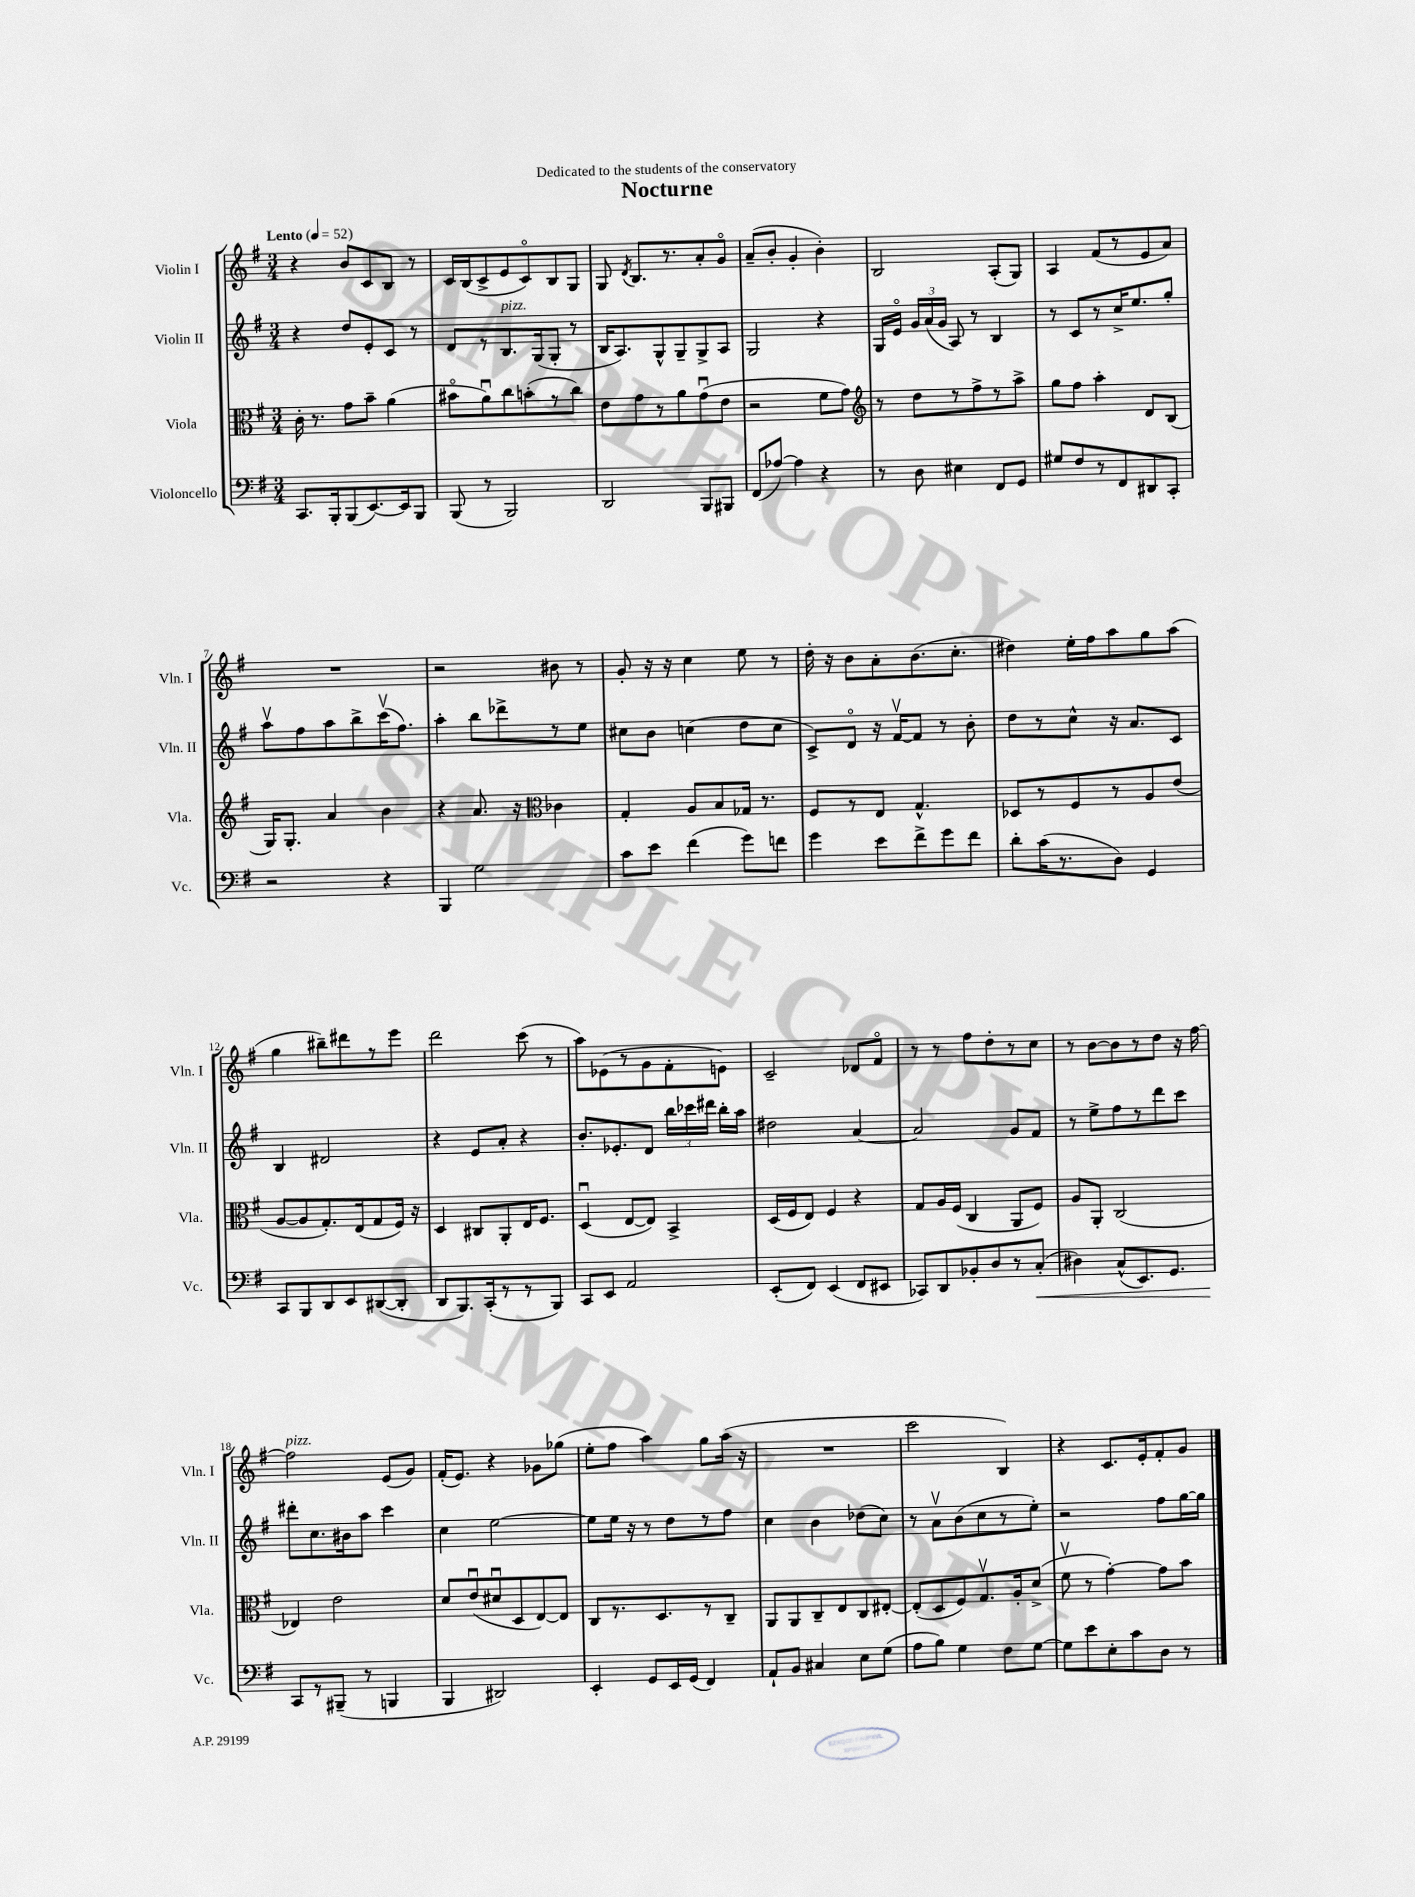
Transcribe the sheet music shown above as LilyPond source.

\header { title = "Nocturne" dedication = "Dedicated to the students of the conservatory" }
<<
\new StaffGroup <<
\new Staff = "s0" \with { instrumentName = "Violin I" shortInstrumentName = "Vln. I" } {
    \clef treble \key g \major \numericTimeSignature \time 3/4 \tempo "Lento" 4 = 52
    \autoBeamOff r4 b'8[ c'8 b8] r8 |
    c'16[ b16( c'8-> e'8 c'8\flageolet) b8 g8] |
    g8 \acciaccatura { d'8 } b8.[ r8. a'8-. g'8]\flageolet |
    a'8[--( b'8]-. g'4-. b'4-.) |
    b2 a8[-.( g8]) |
    a4 fis'8[( r8 e'8 a'8]) |
    R2. |
    r2 bis'8 r8 |
    g'8-. r16 r16 c''4 e''8 r8 |
    d''16-. r16 b'8[ a'8-. b'8.( c''8.]-. |
    dis''4) e''16[-. fis''16 a''8 g''8 a''8]( |
    g''4 bis''8[--) dis'''8 r8 e'''8] |
    d'''2 c'''8( r8 |
    a''8[) ees'8( r8 g'8 fis'8-. e'8]) |
    c'2-- des'8[ fis'8]\flageolet |
    r8 r8 fis''8[ d''8-. r8 c''8] |
    r8 b'8[~ b'8 r8 d''8] r16 fis''16~ |
    fis''2^\markup { \italic "pizz." } e'8[( g'8]) |
    fis'16[-.( e'8.]) r4 ges'8[ ges''8]( |
    e''8[-. fis''8] a''4) g''8[ a''16]( r16 |
    R2. |
    c'''2 b4) |
    r4 c'8.[ e'16-. fis'8-. g'8] \bar "|." |
}
\new Staff = "s1" \with { instrumentName = "Violin II" shortInstrumentName = "Vln. II" } {
    \clef treble \key g \major \numericTimeSignature \time 3/4
    \autoBeamOff r4 d''8[ e'8-. c'8] r8 |
    d'8[ r8 b8.^\markup { \italic "pizz." } g16( g8]-. r8 |
    b16[ a8.) g8-^ g8-- g8-> a8] |
    g2 r4 |
    g16[ e'16]\flageolet \tuplet 3/2 { g'16[ a'16( g'16] } a8) r8 b4 |
    r8 c'8[ r8 c''16-> e''8. g''8]-. |
    a''8[\upbow fis''8 a''8 b''8-> c'''16\upbow( fis''8.]) |
    a''4-. b''8[ des'''8-> r8 e''8] |
    cis''8[ b'8] c''4( d''8[ c''8] |
    c'8[->) d'8]\flageolet r16 fis'16[~\upbow fis'8] r8 b'8-. |
    d''8[ r8 c''8]-^ r16 a'8.[ c'8] |
    b4 dis'2 |
    r4 e'8[ a'8]-. r4 |
    b'8.[-. ees'8.-. d'8] \tuplet 3/2 { b''16[ ces'''16 dis'''16] } b''16[-. a''16] |
    dis''2 a'4~ |
    a'2 g'8[ fis'8] |
    r8 e''8[-> fis''8 r8 d'''8 c'''8] |
    dis'''8[-. c''8. bis'16 a''8] c'''4 |
    c''4 e''2~ |
    e''8[ e''16] r16 r8 d''8[ r8 fis''8] |
    c''4 b'4 des''8[( c''8]) |
    r8 a'8[\upbow b'8( c''8 r8 e''8]-.) |
    r2 fis''8[ g''16~ g''16] \bar "|." |
}
\new Staff = "s2" \with { instrumentName = "Viola" shortInstrumentName = "Vla." } {
    \clef alto \key g \major \numericTimeSignature \time 3/4
    \autoBeamOff c'16-. r8. g'8[ b'8]-- a'4( |
    bis'8[\flageolet a'8\downbow) c''8 b'8-.( r8 c''8]) |
    e'8[ g'8 r8 a'8 g'8\downbow( e'8] |
    r2 fis'8[ g'8]) |
    \clef treble r8 d''8[ r8 fis''8-> r8 a''8]-> |
    g''8[ fis''8] a''4-. d'8[ b8]( |
    g16[) g8.]-. a'4 b'4 |
    r4 a'8. r16 \clef alto ces'4 |
    g4-. a8[ b8 ges16] r8. |
    fis8[ r8 e8] g4.-^ |
    des8[ r8 fis8 r8 a8 e'8]( |
    a8[~ a8 g8.-.) e16( g8 fis16]) r16 |
    d4 cis8[ a,8-. e16 fis8.] |
    d4\downbow( e8[~ e8]) b,4-> |
    d16[( fis16 e8]) fis4 r4 |
    g8[ a16 fis16]( c4 a,8[ fis8]) |
    a8[ a,8]-. c2( |
    ees4) e'2 |
    d'8[ e'8\downbow( dis'8\downbow d8 e8~) e8] |
    c8[ r8. d8. r8 c8]-- |
    a,8[ a,8 c8-- e8 c8 eis8]~-. |
    eis8[-.( d8 fis8) g8.\upbow a16-. d'8]->( |
    fis'8\upbow r8 g'4~-.) g'8[ b'8] \bar "|." |
}
\new Staff = "s3" \with { instrumentName = "Violoncello" shortInstrumentName = "Vc." } {
    \clef bass \key g \major \numericTimeSignature \time 3/4
    \autoBeamOff c,8.[ b,,16-. b,,8( e,8.~) e,16 b,,8] |
    b,,8( r8 b,,2) |
    d,2 b,,8[ bis,,8] |
    fis,8[( aes8]~) aes4 r4 |
    r8 d8 eis4 fis,8[ g,8] |
    gis8[ fis8 r8 fis,8 dis,8 c,8]-. |
    r2 r4 |
    b,,4 g2 |
    c'8[ e'8] fis'4( g'8[) f'8] |
    g'4 e'8[ fis'8-> g'8 fis'8] |
    d'8[-. c'16( r8. d8]) g,4 |
    c,8[ b,,8 d,8 e,8 dis,8~( dis,8]-. |
    d,8[ b,,8.) c,16-.( r8 r8 b,,8]) |
    c,8[ e,8] a,2 |
    e,8[-.( fis,8]) e,4( fis,8[ eis,8] |
    ces,8[) d,8 bes,8-. d8 r8 c8]-.\<( |
    dis4) c8[-^( e,8.) g,8.] |
    c,8[\! r8 bis,,8]--( r8 b,,4 |
    b,,4 dis,2) |
    e,4-. g,8[ e,16 g,16]( fis,4) |
    a,8[-! b,8] cis4 e8[ g8]( |
    a8[ b8]) g4 fis8[ g8]~ |
    g8[ e'8 e8-. c'8 d8] r8 \bar "|." |
}
>>
>>
